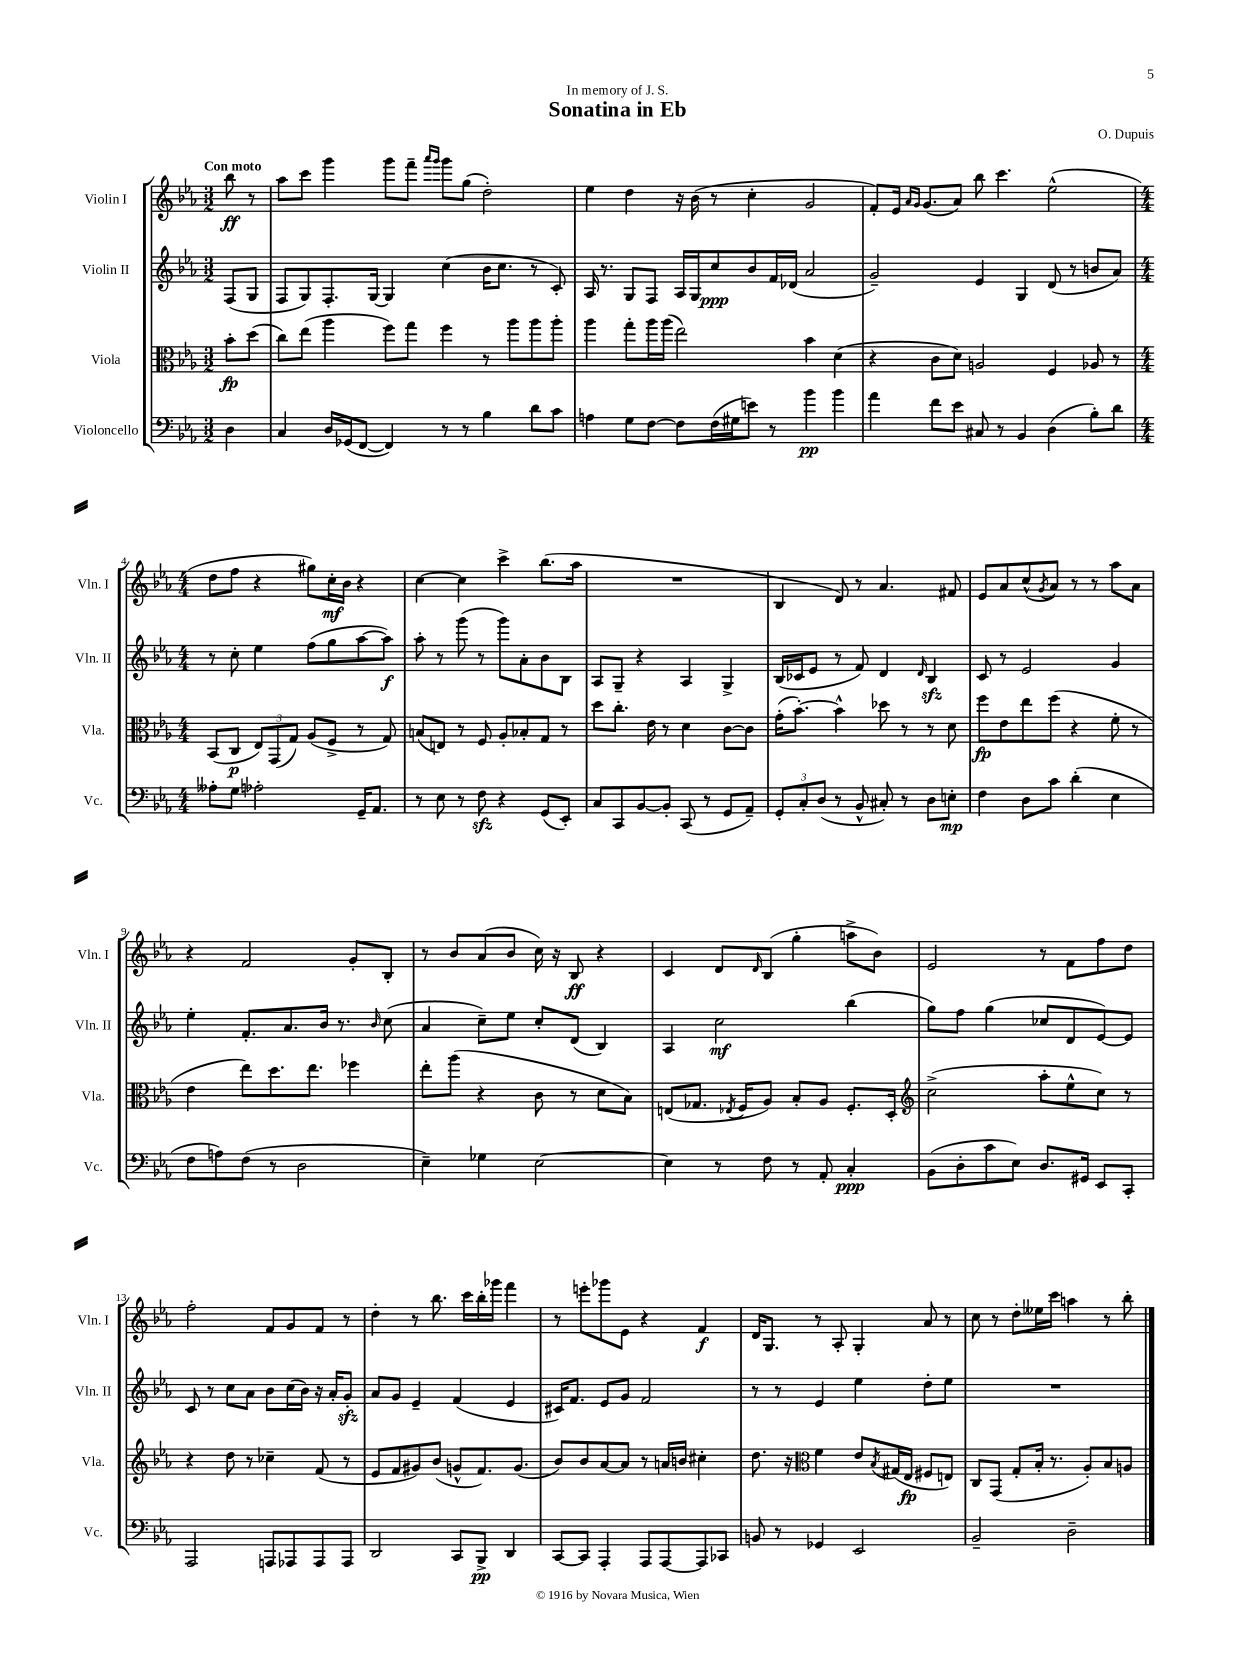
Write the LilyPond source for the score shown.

\header { title = "Sonatina in Eb" composer = "O. Dupuis" dedication = "In memory of J. S." }
<<
\new StaffGroup <<
\new Staff = "s0" \with { instrumentName = "Violin I" shortInstrumentName = "Vln. I" } {
    \clef treble \key ees \major \numericTimeSignature \time 3/2 \partial 4 \tempo "Con moto"
    bes''8\ff r8 |
    aes''8 c'''8 g'''4 g'''8 f'''8-- \grace { aes'''16 g'''16 } g'''8 g''8( d''2-.) |
    ees''4 d''4 r16 bes'16( r8 c''4-. g'2 |
    f'8-.) ees'16 \grace { aes'16 g'16 } g'8.( aes'8) bes''8 c'''4. ees''2-^( |
    \numericTimeSignature \time 4/4 d''8 f''8 r4 gis''8) c''16-.\mf bes'16 r4 |
    c''4~ c''4 c'''4-> bes''8.( aes''16 |
    R1 |
    bes4 d'8) r8 aes'4. fis'8 |
    ees'8 aes'8 c''8-^( \acciaccatura { g'8 } aes'8) r8 r8 aes''8 aes'8 |
    r4 f'2 g'8-. bes8-. |
    r8 bes'8 aes'8( bes'8 c''16) r16 bes8\ff r4 |
    c'4 d'8 \grace { d'16 } bes8( g''4-. a''8-> bes'8) |
    ees'2 r8 f'8 f''8 d''8 |
    f''2-. f'8 g'8 f'8 r8 |
    d''4-. r8 bes''8. c'''16 bes''16-. ges'''16 f'''4 |
    r8 e'''8-. ges'''8 ees'8 r4 f'4\f |
    d'16 g8. r8 aes8-. g4-. aes'8 r8 |
    c''8 r8 d''8-. eeses''16 c'''16 a''4 r8 bes''8-. \bar "|." |
}
\new Staff = "s1" \with { instrumentName = "Violin II" shortInstrumentName = "Vln. II" } {
    \clef treble \key ees \major \numericTimeSignature \time 3/2 \partial 4
    f8( g8 |
    f8 g8) f8.-. g16~ g4 c''4( bes'16 c''8. r8 c'8-.) |
    aes16 r8. g8 f8 aes16 g16 c''8\ppp bes'8 f'16 des'16( aes'2 |
    g'2--) ees'4 g4 d'8( r8 b'8 aes'8) |
    \numericTimeSignature \time 4/4 r8 c''8-. ees''4 f''8( g''8 aes''8~ aes''8\f) |
    aes''8-. r8 g'''8( r8 g'''8) aes'8-. bes'8 bes8 |
    aes8 g8-- r4 aes4 g4-> |
    bes16( ces'16 ees'8 r8 f'8) d'4 \grace { d'16 } bes4\sfz |
    c'8 r8 ees'2 g'4 |
    ees''4-. f'8.-. aes'8. bes'16 r8. \grace { bes'16 } c''8( |
    aes'4 c''8--) ees''8 c''8-. d'8( bes4) |
    aes4 c''2\mf bes''4( |
    g''8) f''8 g''4( ces''8 d'8 ees'8~) ees'8 |
    c'8 r8 c''8 aes'8 bes'8 c''16( bes'16) r16 aes'16-. g'8-.\sfz |
    aes'8 g'8 ees'4-- f'4( ees'4 |
    cis'16) f'8. ees'8 g'8 f'2 |
    r8 r8 ees'4 ees''4 d''8-. ees''8 |
    R1 \bar "|." |
}
\new Staff = "s2" \with { instrumentName = "Viola" shortInstrumentName = "Vla." } {
    \clef alto \key ees \major \numericTimeSignature \time 3/2 \partial 4
    bes'8-.\fp d''8( |
    c''8) ees''8( aes''4 f''8) g''8 f''4 r8 aes''8 aes''8 aes''8-. |
    aes''4 g''8-. aes''16 aes''16( ees''2) bes'4 d'4( |
    r4 c'8 d'8) a2 f4 aes8 r8 |
    \numericTimeSignature \time 4/4 bes,8( c8\p \tuplet 3/2 { ees8) g,8( g8) } aes8( f8-> r8 g8) |
    b8( e8) r8 f8 aes8-. bes8-. g8 r8 |
    d''8 c''8.-. ees'16 r8 d'4 c'8~ c'8 |
    g'16-.( bes'8.~-.) bes'4-^ des''8 r8 r8 d'8 |
    f''8\fp ees'8 ees''8 f''8( r4 f'8-. r8 |
    ees'4 ees''8) d''8. ees''8. fes''4 |
    ees''8-. aes''8( r4 c'8 r8 d'8 bes8) |
    e8( ges8. \acciaccatura { ees8 } f16 aes8) bes8-. aes8 f8.-. d16-. |
    \clef treble c''2->( aes''8-. ees''8-^ c''8) r8 |
    r4 d''8 r8 ces''4-- f'8( r8 |
    ees'8 f'8 gis'8) bes'8( g'8-^ f'8.) g'8.( |
    bes'8) bes'8 aes'8~ aes'8 r8 a'16 b'16 cis''4-. |
    d''8. r16 \clef alto f'4 ees'8 \acciaccatura { bes8 } gis16( ees16\fp fis8 e8) |
    c8 g,8( g8-. bes16-. r8. aes8-.) bes8 a8 \bar "|." |
}
\new Staff = "s3" \with { instrumentName = "Violoncello" shortInstrumentName = "Vc." } {
    \clef bass \key ees \major \numericTimeSignature \time 3/2 \partial 4
    d4 |
    c4 d16 ges,16( f,8~ f,4) r8 r8 bes4 d'8 c'8 |
    a4 g8 f8~ f8 f16( gis16 e'8) r8 bes'4\pp bes'4 |
    aes'4 f'8 ees'8 cis8 r8 bes,4 d4( bes8-.) d'8 |
    \numericTimeSignature \time 4/4 aeses8-. g8 aes2-. g,16-- aes,8. |
    r8 ees8 r8 f8\sfz r4 g,8( ees,8-.) |
    c8 c,8 bes,8~ bes,8-. c,8( r8 g,8 aes,8--) |
    \tuplet 3/2 { g,8-. c8-. d8( } r8 bes,8-^ cis8-.) r8 d8 e8-.\mp |
    f4 d8 c'8 d'4-.( ees4 |
    f8 a8) f8( r8 d2 |
    ees4--) ges4 ees2~ |
    ees4 r8 f8 r8 aes,8-. c4-.\ppp |
    bes,8( d8-. c'8 ees8) d8. gis,16 ees,8 c,8-. |
    aes,,2 a,,8 aes,,8 aes,,8 aes,,8 |
    d,2 c,8 bes,,8->\pp d,4 |
    c,8~ c,8 aes,,4-. aes,,8 aes,,8~ aes,,8 ces,8 |
    b,8 r8 ges,4 ees,2 |
    bes,2-- d2-- \bar "|." |
}
>>
>>
